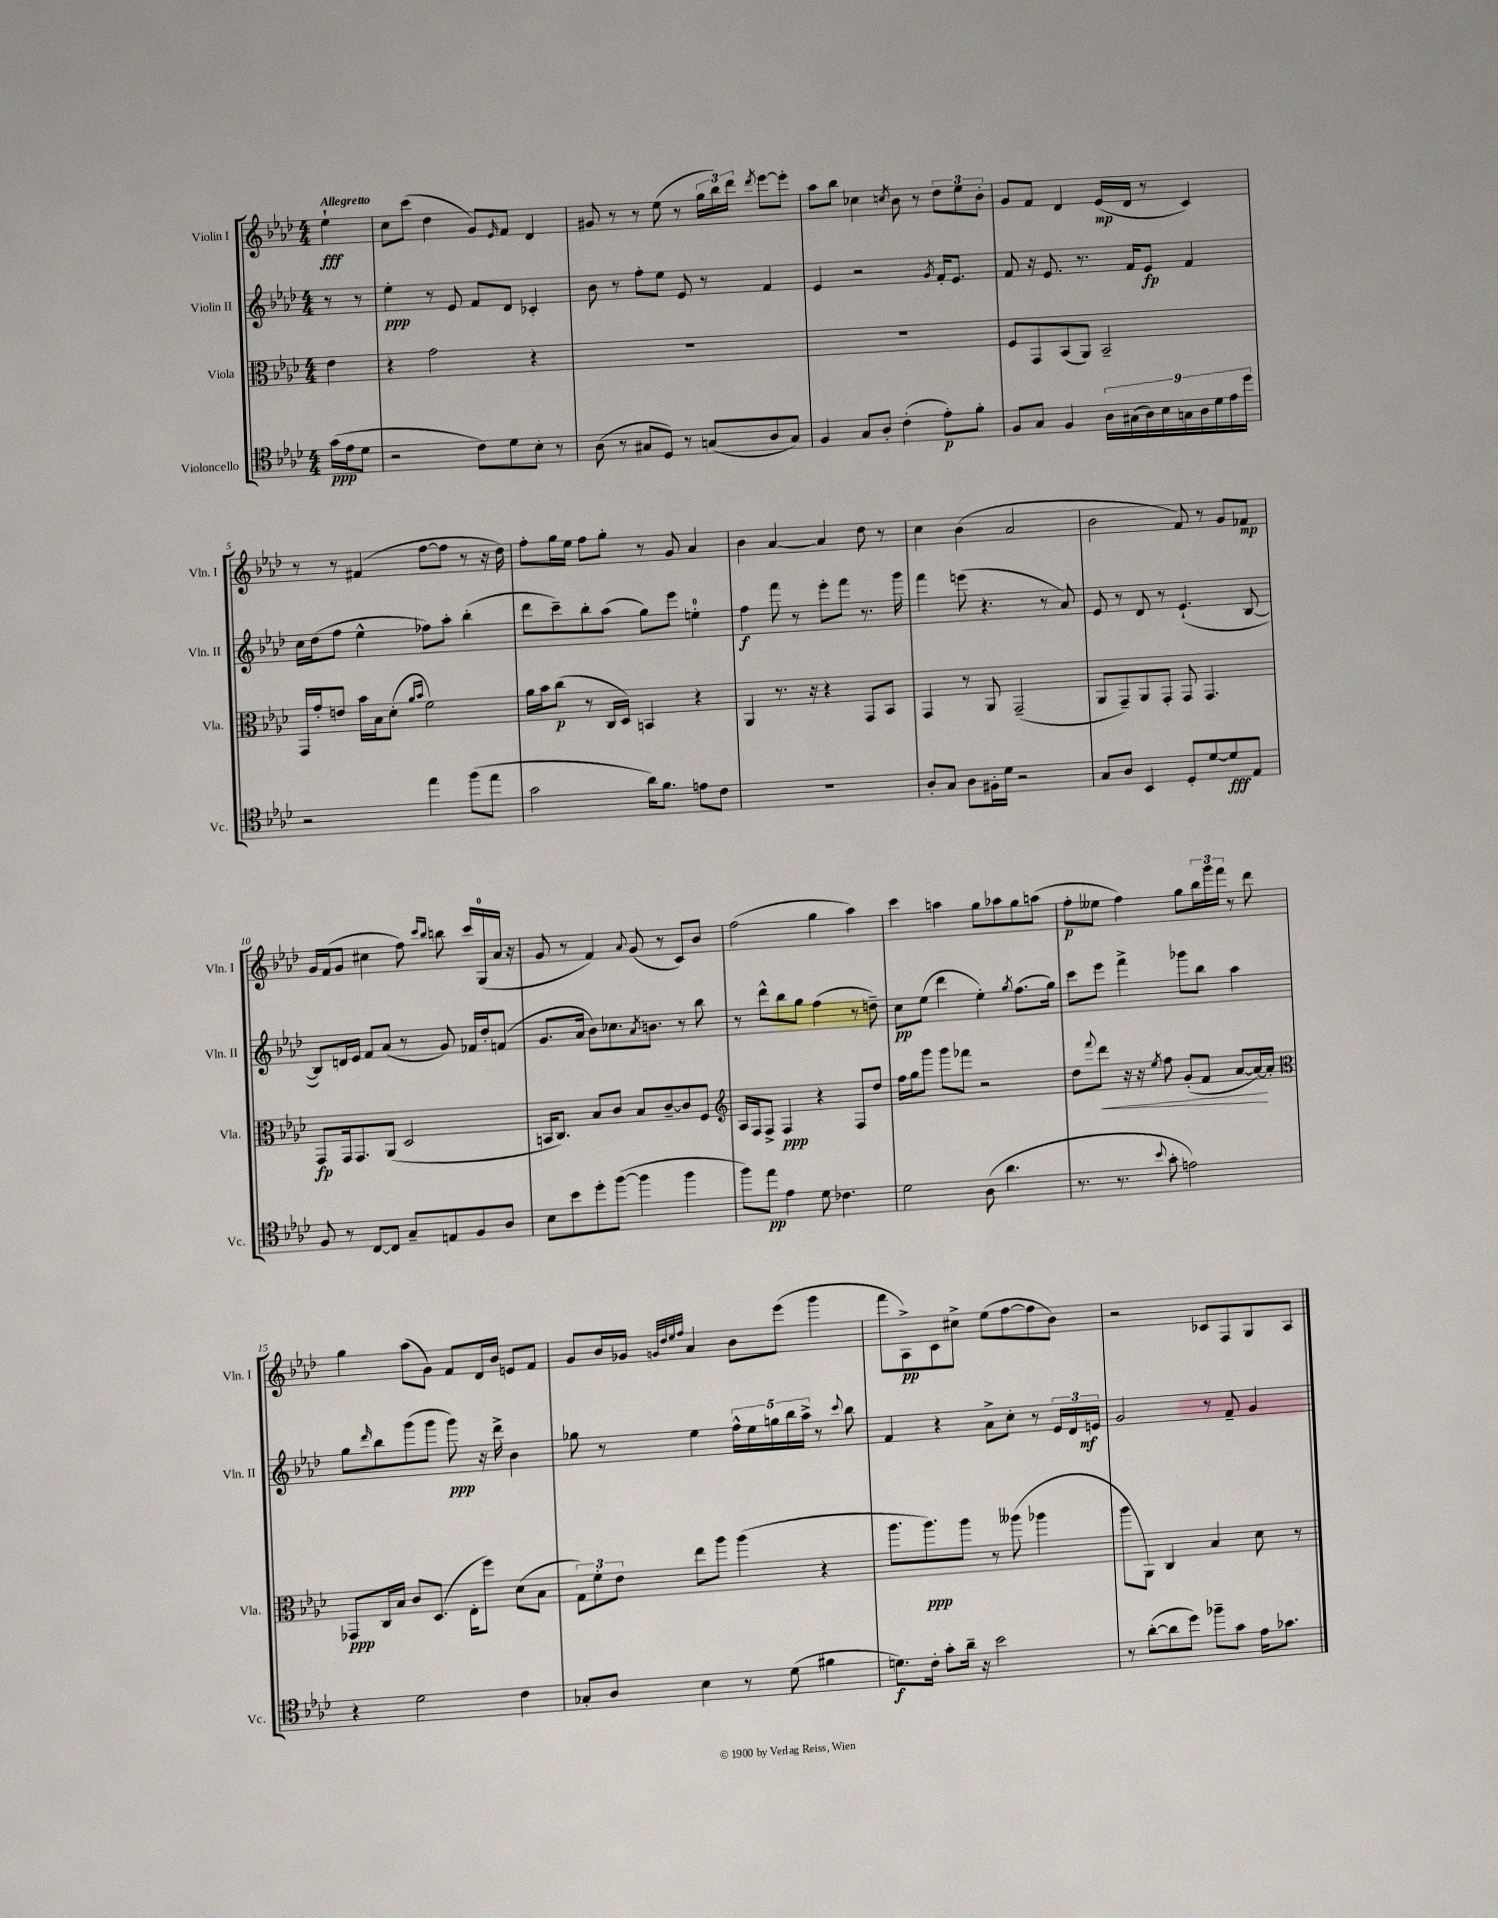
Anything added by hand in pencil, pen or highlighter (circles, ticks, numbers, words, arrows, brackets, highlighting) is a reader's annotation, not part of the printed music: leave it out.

**kern	**kern	**kern	**kern
*staff4	*staff3	*staff2	*staff1
*clefC4	*clefC3	*clefG2	*clefG2
*k[b-e-a-d-]	*k[b-e-a-d-]	*k[b-e-a-d-]	*k[b-e-a-d-]
*M4/4	*M4/4	*M4/4	*M4/4
(16g	4e-	8r	4ee-`
16e-	.	.	.
8d-	.	8r	.
=	=	=	=
2r	4r	4ee-'	8cc
.	.	.	(8ccc
.	2g	8r	4dd-
.	.	8e-	.
8c)	.	8f	8g)
.	.	.	16qqe-
8d-	.	8d-	8f
8B-'	4r	4c-'	4d-
8r	.	.	.
=	=	=	=
(8A-	1r	8b-	8g#
8r	.	8r	8r
8G#	.	8ff'	8r
8D-)	.	8ee-	(8ee-
8r	.	8e-	8r
(8G	.	8r	24gg
.	.	.	24bb-)
.	.	.	24ddd-
.	.	.	8qddd-
8A-	.	4f	[8eee-
8G)	.	.	8eee-']
=	=	=	=
4F	1r	4e-	8aa-
.	.	.	8bb-
8G	.	2r	4cc-
8A-'	.	.	.
.	.	.	8qcc
(4c'	.	.	8b-
.	.	.	8r
.	.	8qg	.
8e-')	.	16f'	12dd-
.	.	8.e-	.
.	.	.	12ee-
8f'	.	.	.
.	.	.	12b-'
=	=	=	=
8F	8F	8f	8g
8G	8GG	16r	8f
.	.	8.e-	.
4F	(8BB-	.	4d-
.	8AA-)	8.r	.
18A-	2BB-~	.	(16e-
(18G#	.	.	.
.	.	16f	16d-
18A-)	.	.	.
.	.	8e-	8r
18B-	.	.	.
18G	.	.	.
.	.	4f	4c)
18A-	.	.	.
18d-	.	.	.
18e-	.	.	.
18dd-	.	.	.
=	=	=	=
2r	16GG	16cc	8r
.	16g'	(16dd-	.
.	8e	8ff	8r
.	16b-	4ee-^^	(4f#
.	16B-	.	.
.	(8d-'	.	.
.	16qqa-	.	.
.	16qqb-	.	.
4ee-	2f)	8ff-)	[8ff
.	.	8aa-'	8ff]
(8ff	.	(4bb-'	8r
8ee-	.	.	16r
.	.	.	16dd-)
=	=	=	=
2g	16a-	8ddd-	8ff'
.	16b-	.	.
.	(8cc	8ccc~)	16gg
.	.	.	16ee-
.	8r	8bb-'	8ff
.	16C	(8aa-	8gg'
.	16D-)	.	.
16a-)	4BB	8gg)	8r
8.f	.	.	.
.	.	8eee-	8g
8e	4r	4ee'	4a-
8c	.	.	.
=	=	=	=
1r	4AA-	4ff	4b-
.	8.r	8fff	[4a-
.	.	8r	.
.	16r	.	.
.	4r	8eee-'	4a-]
.	.	8fff	.
.	8GG	8.r	8dd-
.	8BB-	.	8r
.	.	16ggg	.
=	=	=	=
8A-'	4GG	4fff	4cc
8G	.	.	.
8A-	8r	(8eee	(4b-
16F#'	8AA-	4.r	.
16d-	.	.	.
2r	(2GG~	.	2a-
.	.	8r	.
.	.	8a-)	.
=	=	=	=
8G	8AA-	8e-	2b-
8A-	8GG~)	8r	.
4BB-	8AA-	8d-	.
.	8GG'	8r	.
8D-'	8GG	(4.e-`	8f)
[8d-	4.GG	.	8r
8d-]	.	.	8g
8E-	.	[8B-	8f-
=	=	=	=
8F	8GG	8B-])	16g
.	.	.	(16f
8r	16GG	16d	8g
.	8.GG	16e-	.
[8C	.	8f	4cc#
8C]	(8AA-	(8a-	.
8G~	2D-	8r	8ff)
.	.	.	16qqccc
.	.	.	16qqbb-
8E	.	8g)	8bb
8F	.	16f-	16ccc
.	.	16dd-'	(16G
8A-	.	(8f	16a-
.	.	.	16r
=	=	=	=
8B-	16BB	8.g	8g
.	8.C)	.	.
8b-	.	.	8r
.	.	16a-	.
8dd-'	8B-	8b-)	4f)
([8ff	8c	8.cc-	.
.	.	.	8qqa-
4ff]	8B-	.	(8g
.	.	8qa-	.
.	.	8.b	.
.	[8c~	.	8r
4ff	8c]	8r	8c)
.	8F	8bb-	8b-
=	=	=	=
*	*clefG2	*	*
8ff)	16A-	8r	(2ff
.	16F	.	.
8ee-	8F^	8ddd-^^	.
4e-	4F	8bb-	.
.	.	8gg	.
8d-	4r	(4ff	4gg
4.c-	.	.	.
.	8F	8r	4aa-)
.	8dd-	8dd~)	.
=	=	=	=
2d-	16ff	8cc	4ccc
.	16gg	.	.
.	8ggg	(8ee-	.
.	8ggg	4ddd-	4aa
.	8fff-	.	.
(8A-	2r	4ee-')	8gg
4.a-	.	.	8aa-
.	.	8qgg	.
.	.	(8.ff	8gg
.	.	.	(8aa
.	.	16gg)	.
=	=	=	=
8.r	8dd-	8ccc	8ff'
.	8qqfff	.	.
.	8ddd-	8eee-	8ee--
8.r	.	.	.
.	16r	4fff^	4ff)
.	16r	.	.
8qqb-	8qee-	.	.
8g'	8ff	.	.
2e)	(8g'	8ggg-	8gg
.	8f	8bb-	24bb-
.	.	.	24ggg
.	.	.	24fff
.	[8a-	4aa-	8r
.	16a-_)	.	8ddd-
.	16a-']	.	.
=	=	=	=
*	*clefC3	*	*
4r	8GG-	8gg	4gg
.	.	16qqddd-	.
.	16C	8bb-	.
.	16B-	.	.
2d-	8c	(8ggg	(8aa-
.	(8.D-	8ggg	8g)
.	.	8ggg)	8f
.	16E-'	.	.
.	8ff)	16r	16d-
.	.	16ddd-^	16b-
4c	(8d-	4b-	8e
.	8B-	.	8f
=	=	=	=
8G-'	12G)	8gg-	8g
.	12f'	.	.
8A-	.	8r	16b-
.	12e-	.	.
.	.	.	16g-
.	.	.	32qqg
.	.	.	32qqdd-
.	.	.	32qqee-
.	.	.	32qqff
4B-	8ee-	4ee-	4a-
.	8aa-	.	.
8r	(4aa-	20ff^^	8b-
.	.	20ee-	.
.	.	20gg	.
(8d-	.	.	(8eee-
.	.	20bb-	.
.	.	20aa-^	.
4f#	4r	8r	4ggg
.	.	8qqccc	.
.	.	8bb-	.
=	=	=	=
8.d)	8.aa-	4f	8fff
.	.	.	8A-^)
16c'	8.aa-)	.	.
8g'	.	4r	8c
16a-~	8aa-	.	8cc#^
16r	.	.	.
2b-	8r	8a-^	(8ee-
.	(8aa--	8cc'	[8ff
.	4aa-	8r	8ff]
.	.	24e-	8b-)
.	.	24d-	.
.	.	24e	.
=	=	=	=
8r	8aa-	2g	2r
([8a-'	8AA-)	.	.
8a-]	4C	.	.
8dd-)	.	.	.
8ff-~	4B-	8r	8c-
8g	.	8f~	8F
16e-	8d-	4g	8G
8.g-	.	.	.
.	8r	.	8A-
==	==	==	==
*-	*-	*-	*-
